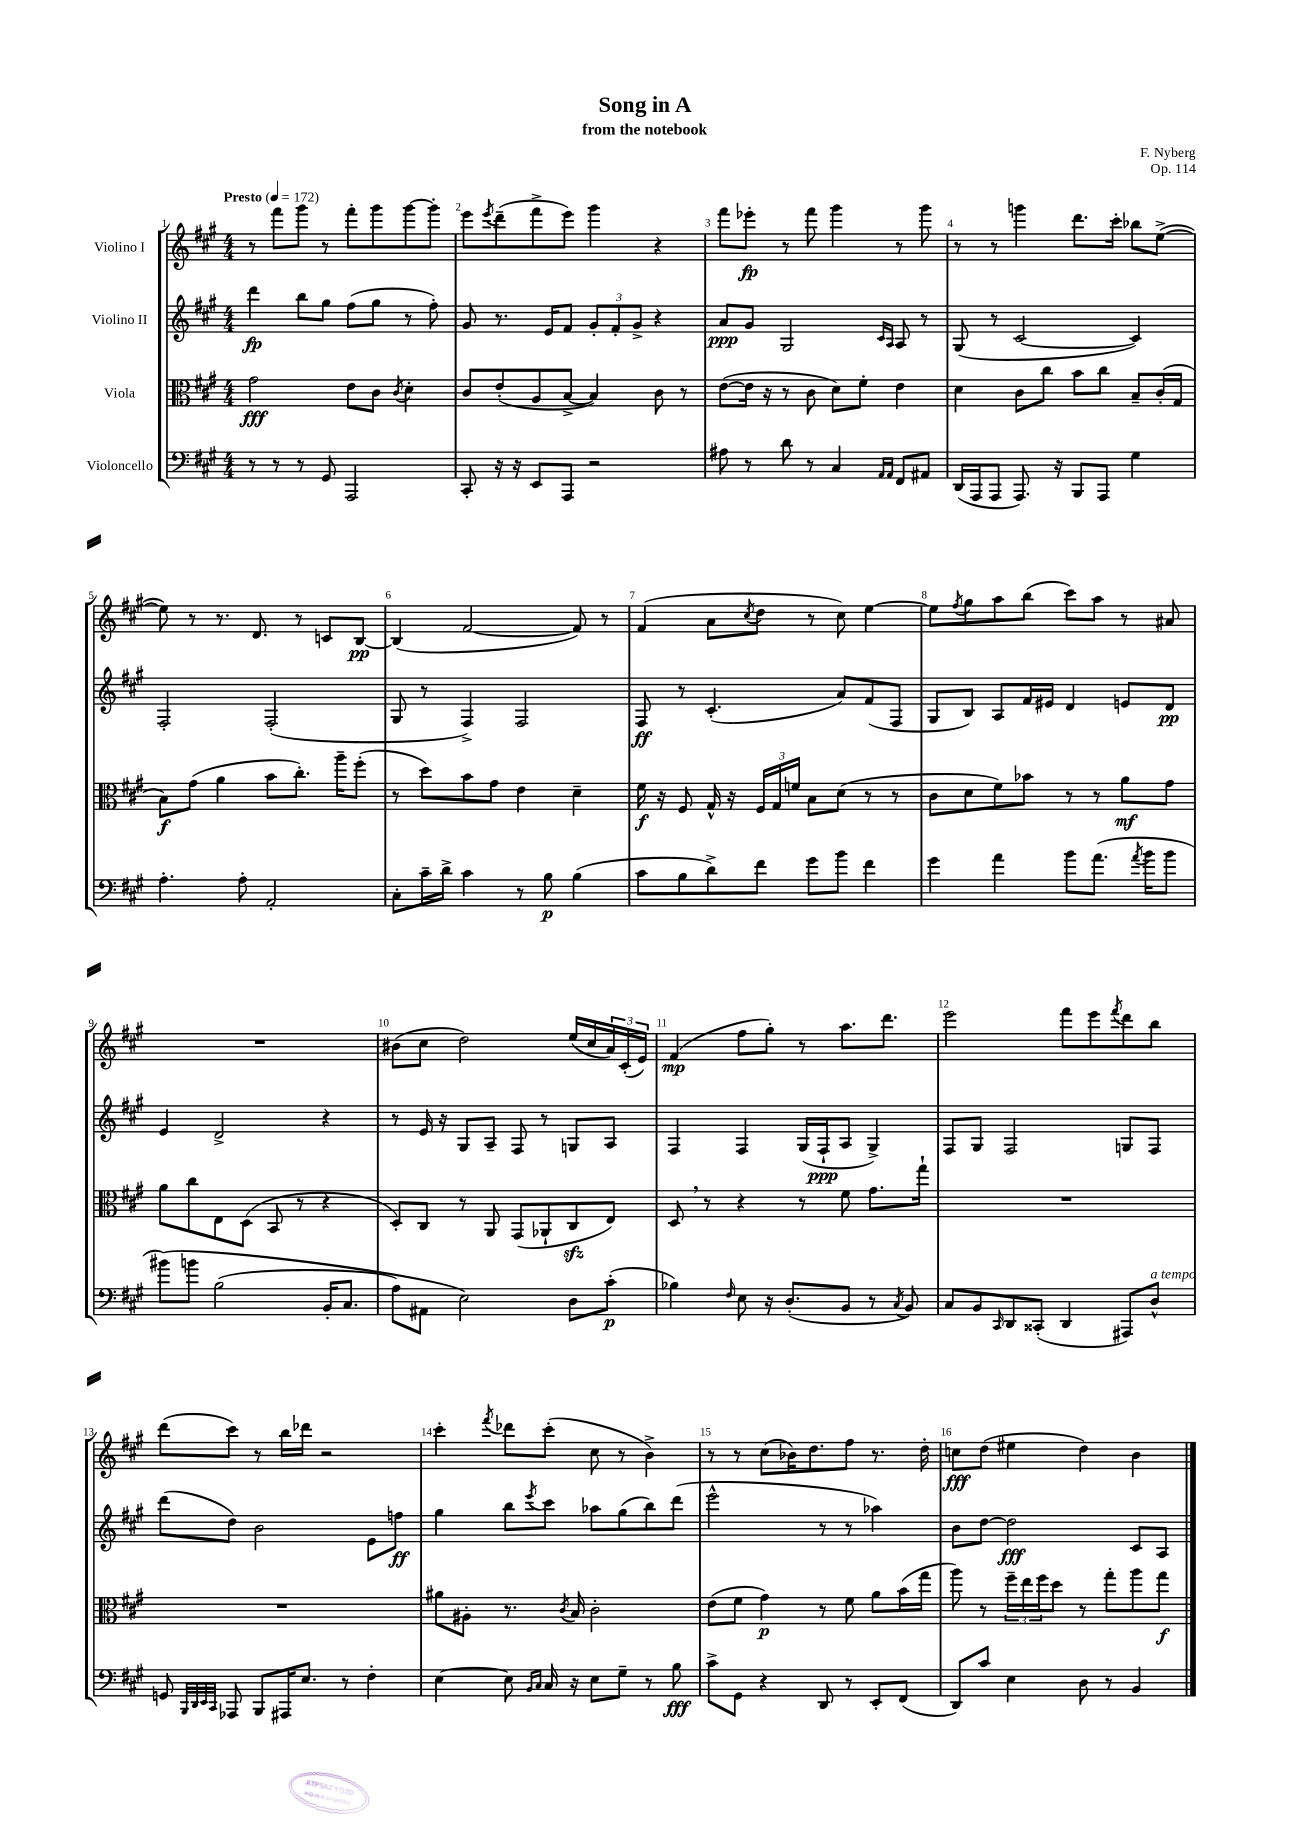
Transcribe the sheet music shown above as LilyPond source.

\header { title = "Song in A" composer = "F. Nyberg" subtitle = "from the notebook" opus = "Op. 114" }
<<
\new StaffGroup <<
\new Staff = "s0" \with { instrumentName = "Violino I" } {
    \clef treble \key a \major \numericTimeSignature \time 4/4 \tempo "Presto" 4 = 172
    r8 fis'''8 gis'''8 r8 fis'''8-. gis'''8 gis'''8~ gis'''8-. |
    e'''8 \acciaccatura { e'''8 } d'''8--( fis'''8-> e'''8) gis'''4 r4 |
    fis'''8 ees'''8-.\fp r8 fis'''8 gis'''4 r8 gis'''8 |
    r8 r8 g'''4 d'''8. cis'''16-. bes''8 e''8~->( |
    e''8) r8 r8. d'8. r8 c'8 b8~\pp |
    b4( fis'2~ fis'8) r8 |
    fis'4( a'8 \acciaccatura { cis''8 } d''8 r8 cis''8) e''4~ |
    e''8 \acciaccatura { fis''8 } gis''8 a''8 b''8( cis'''8) a''8 r8 ais'8 |
    R1 |
    bis'8( cis''8 d''2) e''16( cis''16 \tuplet 3/2 { a'16) cis'16-.( e'16) } |
    fis'4\mp( fis''8 gis''8-.) r8 a''8. d'''8. |
    e'''2 fis'''8 e'''8 \acciaccatura { fis'''8 } d'''8 b''8 |
    d'''8( cis'''8) r8 b''16 des'''16 r2 |
    cis'''4-. \acciaccatura { fis'''8 } des'''8 cis'''8-.( cis''8 r8 b'4->) |
    r8 r8 cis''8( bes'16) d''8. fis''8 r8. d''16-. |
    c''8\fff d''8( eis''4 d''4) b'4 \bar "|." |
}
\new Staff = "s1" \with { instrumentName = "Violino II" } {
    \clef treble \key a \major \numericTimeSignature \time 4/4
    d'''4\fp b''8 gis''8 fis''8( gis''8 r8 fis''8-.) |
    gis'8 r8. e'16 fis'8 \tuplet 3/2 { gis'8-. fis'8-. gis'8-> } r4 |
    a'8\ppp gis'8 gis2 \grace { cis'16 a16 } a8 r8 |
    gis8( r8 cis'2~ cis'4) |
    fis2-. fis2-.( |
    gis8 r8 fis4->) fis2 |
    fis8\ff r8 cis'4.-.( a'8) fis'8( fis8 |
    gis8 b8) a8 fis'16 eis'16 d'4 e'8 d'8\pp |
    e'4 d'2-> r4 |
    r8 e'16 r16 gis8 a8-- fis8 r8 g8 a8 |
    fis4 fis4 gis16( fis16-!\ppp a8 gis4->) |
    fis8 gis8 fis2 g8 fis8 |
    d'''8( d''8) b'2 e'8 f''8\ff |
    gis''4 b''8 \acciaccatura { e'''8 } cis'''8 aes''8 gis''8( b''8) d'''8( |
    e'''2-^ r8 r8 aes''4) |
    b'8 d''8~ d''2\fff cis'8 a8 \bar "|." |
}
\new Staff = "s2" \with { instrumentName = "Viola" } {
    \clef alto \key a \major \numericTimeSignature \time 4/4
    gis'2\fff e'8 cis'8 \acciaccatura { cis'8 } d'4-. |
    cis'8 e'8-.( a8 b8~-> b4) cis'8 r8 |
    e'8~( e'16 r16 r8 cis'8 d'8) fis'8-. e'4 |
    d'4 cis'8 cis''8 b'8 cis''8 b8-- cis'16-.( gis16 |
    b8\f) gis'8( a'4 b'8 cis''8.-.) a''16-- fis''8-.( |
    r8 d''8) b'8 gis'8 e'4 d'4-- |
    fis'16\f r16 fis8 gis16-^ r16 \tuplet 3/2 { fis16 gis16 f'16 } b8 d'8( r8 r8 |
    cis'8 d'8 fis'8) bes'8 r8 r8 a'8\mf gis'8 |
    a'8 cis''8 e8 d8( b,8 r8 r4 |
    d8-.) cis8 r8 a,8 gis,8( aes,8-! cis8\sfz e8) |
    d8 \breathe r8 r4 r8 fis'8 gis'8. gis''16-! |
    R1 |
    R1 |
    ais'8 ais8-. r8. \acciaccatura { cis'8 } b16 cis'2-. |
    e'8( fis'8 gis'4\p) r8 fis'8 a'8 b'16( gis''16 |
    a''8) r8 \tuplet 3/2 { fis''16-- e''16 fis''16 } d''8 r8 gis''8-. a''8 gis''8\f \bar "|." |
}
\new Staff = "s3" \with { instrumentName = "Violoncello" } {
    \clef bass \key a \major \numericTimeSignature \time 4/4
    r8 r8 r8 gis,8 a,,2 |
    cis,8-. r16 r16 e,8 a,,8 r2 |
    ais8 r8 d'8 r8 cis4 \grace { a,16 a,16 } fis,8 ais,8 |
    d,16( a,,16 a,,8 a,,8.) r16 b,,8 a,,8 gis4 |
    a4.-. a8-. a,2-. |
    cis8-. cis'16-- d'16-> cis'4 r8 b8\p b4( |
    cis'8 b8 d'8->) fis'8 gis'8 b'8 fis'4 |
    gis'4 a'4 b'8 a'8.( \acciaccatura { a'8 } b'16 b'8 |
    bis'8)\( b'8 b2( b,16-. cis8. |
    a8) ais,8 e2\) d8 cis'8-.\p( |
    bes4) \grace { fis16 } e8 r16 d8.-.( b,8 r8 \acciaccatura { cis8 } b,8) |
    cis8 b,8 \grace { cis,16 } d,8 cisis,8-.( d,4 ais,,8) d8-^^\markup { \italic "a tempo" } |
    g,8 \grace { b,,32 d,32 e,32 cis,32 } aes,,8 b,,8 ais,,16 e8. r8 fis4-. |
    e4~ e8 \grace { b,16 cis16 } cis16 r16 e8 gis8-- r8 b8\fff |
    cis'8-> gis,8 r4 d,8 r8 e,8-. fis,8( |
    d,8) cis'8 e4 d8 r8 b,4 \bar "|." |
}
>>
>>
\layout { \context { \Score \override BarNumber.break-visibility = ##(#f #t #t) barNumberVisibility = #all-bar-numbers-visible } }
